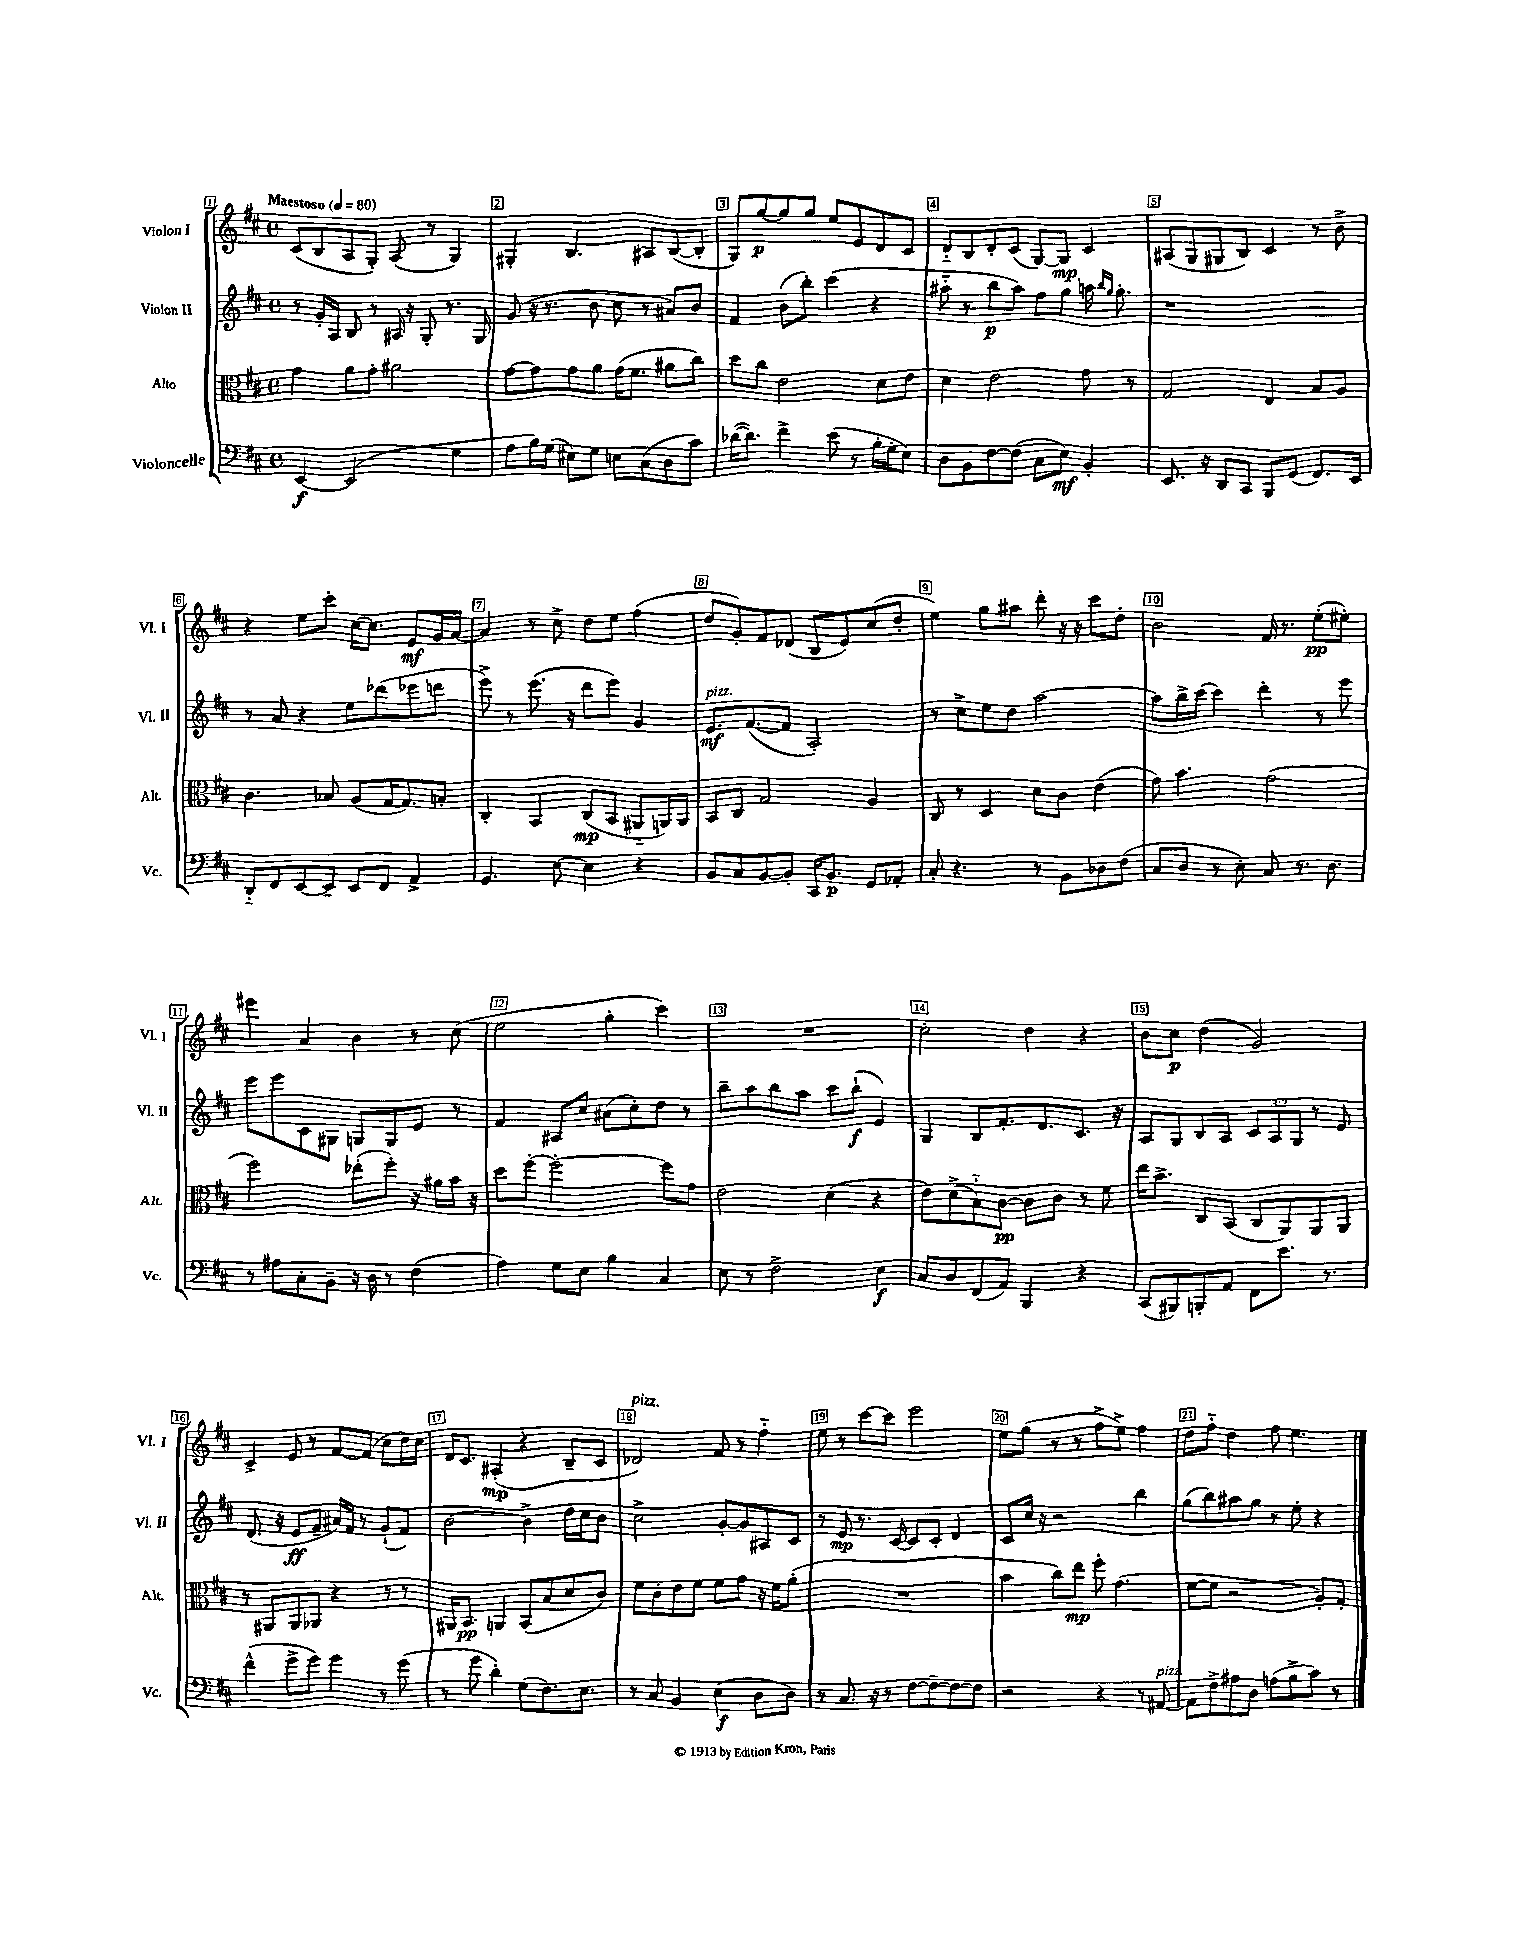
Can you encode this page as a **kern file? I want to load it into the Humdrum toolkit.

**kern	**dynam	**kern	**dynam	**kern	**dynam	**kern	**dynam
*part4	*part4	*part3	*part3	*part2	*part2	*part1	*part1
*staff4	*staff4	*staff3	*staff3	*staff2	*staff2	*staff1	*staff1
*I"Violoncelle	*	*I"Alto	*	*I"Violon II	*	*I"Violon I	*
*I'Vc.	*	*I'Alt.	*	*I'Vl. II	*	*I'Vl. I	*
*clefF4	*	*clefC3	*	*clefG2	*	*clefG2	*
*k[f#c#]	*	*k[f#c#]	*	*k[f#c#]	*	*k[f#c#]	*
*M4/4	*	*M4/4	*	*M4/4	*	*M4/4	*
*met(c)	*	*met(c)	*	*met(c)	*	*met(c)	*
*MM80	*	*MM80	*	*MM80	*	*MM80	*
=1	=1	=1	=1	=1	=1	=1	=1
!	!	!	!	!	!	!LO:TX:a:B:t=Maestoso	!
[4EE/	f	4g\	.	8r	.	(8c#/L	.
.	.	.	.	16g'/LL	.	8B/	.
.	.	.	.	16A/JJ	.	.	.
(2EE/]	.	8a\L	.	8B/	.	8A/	.
.	.	8g'\J	.	8r	.	8G'/J)	.
.	.	2a#X\	.	16A#X/	.	(8A/	.
.	.	.	.	16r	.	.	.
.	.	.	.	8G'/	.	8r	.
4G\	.	.	.	8.r	.	4G/)	.
.	.	.	.	16G/	.	.	.
=2	=2	=2	=2	=2	=2	=2	=2
8A\L	.	[8g\L	.	(8g/	.	4G#X'/	.
16B\L)	.	8g\]	.	16r	.	.	.
(16G\JJ	.	.	.	8.r	.	.	.
8E#X\L)	.	8g\	.	.	.	4.B/	.
8G\J	.	8a\J	.	8b\	.	.	.
8En\L	.	(16g\KL	.	8cc#\	.	.	.
.	.	8.f#\J	.	.	.	.	.
(8C#\	.	.	.	8r	.	8A#X/L	.
8D\	.	8a#X\L	.	8a#X/L)	.	([8B/	.
8c#\J)	.	8cc#\J)	.	8b/J	.	8B'/J]	.
=3	=3	=3	=3	=3	=3	=3	=3
([16d-X\KL	.	8dd\L	.	4f#/	.	8G/L)	.
8.d-\J])	.	.	.	.	.	.	.
.	.	8cc#\J	.	.	.	[8gg/	p
4f#^\	.	2e\	.	(8b\L	.	8gg/]	.
.	.	.	.	8bb'\J)	.	8gg/J	.
(8e\	.	.	.	(4ccc#\	.	8ee/L	.
8r	.	.	.	.	.	8e/	.
16B'\LL	.	8d\L	.	4r	.	8d/	.
16G'\J	.	.	.	.	.	.	.
8E\J)	.	8e\J	.	.	.	8c#/J	.
=4	=4	=4	=4	=4	=4	=4	=4
8D\L	.	4d\	.	8aa#X\	.	8d/L	.
8BB\	.	.	.	8r	.	8B/	.
[8F#\	.	2e\	.	8bb\L	p	8d'/	.
(8F#\J]	.	.	.	8aa#\J)	.	(8c#/J	.
8C#\L	.	.	.	8ff#\L	.	[8G/L)	.
8E\J)	mf	.	.	8gg\J	.	8G/J]	mp
4BB'/	.	8g\	.	16aan\	.	4c#/	.
.	.	.	.	16qqbb/LL	.	.	.
.	.	.	.	16qqgg/JJ	.	.	.
.	.	.	.	8.gg'\	.	.	.
.	.	8r	.	.	.	.	.
=5	=5	=5	=5	=5	=5	=5	=5
8.EE/	.	2G/	.	1r	.	(8A#X/L	.
.	.	.	.	.	.	8G/	.
16r	.	.	.	.	.	.	.
8DD/L	.	.	.	.	.	8G#X/	.
8CC#/J	.	.	.	.	.	8B/J)	.
8BBB/L	.	4E/	.	.	.	4c#/	.
(8GG/J	.	.	.	.	.	.	.
8.FF#/L)	.	8B/L	.	.	.	8r	.
.	.	8A/J	.	.	.	8b^\	.
16EE/Jk	.	.	.	.	.	.	.
!!LO:LB:g=z
=6	=6	=6	=6	=6	=6	=6	=6
8DD/L	.	4.c#\	.	8r	.	4r	.
8FF#/	.	.	.	8a/	.	.	.
[8EE/	.	.	.	4r	.	8ee\L	.
8EE~/J]	.	8B-X/	.	.	.	8ccc#'\J	.
8EE/L	.	(8A/L	.	8ee\L	.	[16cc#\KL	.
.	.	.	.	.	.	8.cc#\J]	.
8FF#/J	.	[16G/K	.	(8ddd-X\	.	.	.
.	.	8.G/])	.	.	.	.	.
4AA^/	.	.	.	8eee-X\	.	8e/L	mf
.	.	8Bn'/J	.	8dddn\J	.	16g/L	.
.	.	.	.	.	.	[16a/JJ	.
=7	=7	=7	=7	=7	=7	=7	=7
4.GG/	.	4C#'/	.	8eee^\)	.	4a/]	.
.	.	.	.	8r	.	.	.
.	.	4BB/	.	(8.eee\	.	8r	.
[8E\	.	.	.	.	.	8cc#^\	.
.	.	.	.	16r	.	.	.
4E\]	.	(8C#/L	mp	8ddd\L	.	8dd\L	.
.	.	8BB/J	.	8eee\J)	.	8ee\J	.
4r	.	8AA#X/L	.	4g/	.	(4ff#\	.
.	.	16AAn/L)	.	.	.	.	.
.	.	16AA/JJ	.	.	.	.	.
=8	=8	=8	=8	=8	=8	=8	=8
!	!	!	!	!LO:TX:a:i:t=pizz.	!	!	!
8BB/L	.	8BB/L	.	8.e/L	mf	8dd/L	.
8C#/	.	8C#/J	.	.	.	8g'/)	.
.	.	.	.	([8.f#/	.	.	.
[8BB/	.	2G/	.	.	.	8f#/	.
8BB'/J]	.	.	.	8f#/J]	.	(8d-X/J	.
16CC#/KL	.	.	.	2A'/)	.	8B/L	.
8.BB/J	p	.	.	.	.	.	.
.	.	.	.	.	.	8e/)	.
8GG/L	.	4A/	.	.	.	(8cc#/	.
8AA-X'/J	.	.	.	.	.	8dd'/J	.
=9	=9	=9	=9	=9	=9	=9	=9
8C#'/	.	8C#/	.	8r	.	4ee\)	.
4.r	.	8r	.	8cc#^\L	.	.	.
.	.	4D/	.	8ee\	.	8gg\L	.
.	.	.	.	8dd\J	.	8aa#X\J	.
8r	.	8d\L	.	[2aa\	.	8ddd'\	.
8BB\L	.	8c#\J	.	.	.	16r	.
.	.	.	.	.	.	16r	.
8D-X\	.	(4e\	.	.	.	8ccc#\L	.
(8F#\J	.	.	.	.	.	8dd'\J	.
=10	=10	=10	=10	=10	=10	=10	=10
8C#/L	.	8g\)	.	8aa\L]	.	2b\	.
8D/J	.	4.b\	.	16bb^\L	.	.	.
.	.	.	.	(16ccc#\JJ	.	.	.
8r	.	.	.	4ccc#\)	.	.	.
8E'\)	.	.	.	.	.	.	.
8C#/	.	(2g\	.	4ddd'\	.	16f#/	.
.	.	.	.	.	.	8.r	.
8.r	.	.	.	.	.	.	.
.	.	.	.	8r	.	(8ee'\L	pp
8.D\	.	.	.	.	.	.	.
.	.	.	.	8eee\	.	8ee#X'\J)	.
!!LO:LB:g=z
=11	=11	=11	=11	=11	=11	=11	=11
8r	.	2ff#\)	.	8eee\L	.	4eee#X\	.
8A#X\L	.	.	.	8eee\	.	.	.
8C#'\	.	.	.	8c#\	.	4a/	.
8BB~\J	.	.	.	8G#X\J	.	.	.
16r	.	(8ee-X'\L	.	8Gn/L	.	4b\	.
16D\	.	.	.	.	.	.	.
8r	.	8ff#'\J)	.	8G/	.	.	.
(4F#\	.	16r	.	8e/J	.	8r	.
.	.	16a#X\LL	.	.	.	.	.
.	.	16b\JJ	.	8r	.	(8cc#\	.
.	.	16r	.	.	.	.	.
=12	=12	=12	=12	=12	=12	=12	=12
4A\)	.	8dd\L	.	4f#/	.	2ee\	.
.	.	[8ff#'\J	.	.	.	.	.
8G\L	.	2ff#'\_	.	8A#X/L	.	.	.
8E\J	.	.	.	8cc#/J	.	.	.
4B\	.	.	.	(8a#X\L	.	4gg'\	.
.	.	.	.	8cc#'\)	.	.	.
4C#/	.	8ff#\L]	.	8dd\J	.	4ccc#\)	.
.	.	8g\J	.	8r	.	.	.
=13	=13	=13	=13	=13	=13	=13	=13
8E\	.	2e\	.	8bb~\L	.	1r	.
8r	.	.	.	8aa\	.	.	.
2F#^\	.	.	.	8bb\	.	.	.
.	.	.	.	8aa\J	.	.	.
.	.	(4d\	.	8ccc#\L	.	.	.
.	.	.	.	(8bb`\J	f	.	.
4E\	f	4r	.	4e/)	.	.	.
=14	=14	=14	=14	=14	=14	=14	=14
8C#/L	.	8e\L)	.	4G/	.	2cc#'\	.
8D/	.	(8d^\	.	.	.	.	.
(8FF#/	.	8B\)	.	8B/L	.	.	.
8AA/J)	.	[8c#\J	pp	8.f#'/	.	.	.
4BBB/	.	8c#\L]	.	.	.	4dd\	.
.	.	.	.	8.d/	.	.	.
.	.	8c#\J	.	.	.	.	.
4r	.	8r	.	8.c#/J	.	4r	.
.	.	8f#\	.	.	.	.	.
.	.	.	.	16r	.	.	.
=15	=15	=15	=15	=15	=15	=15	=15
(8CC#/L	.	16ee\KL	.	8A/L	.	8b\L	.
.	.	8.b^\J	.	.	.	.	.
8BBB#X/)	.	.	.	8G/	.	8cc#\J	p
8BBBn'/	.	8C#/L	.	8B/	.	(4dd\	.
8AA/J	.	(8BB/J	.	8A/J	.	.	.
8FF#\L	.	8C#/L	.	12c#/L	.	2g/)	.
.	.	.	.	12A/	.	.	.
8.e\J	.	8AA/)	.	.	.	.	.
.	.	.	.	12G/J	.	.	.
.	.	8AA/	.	8r	.	.	.
8.r	.	.	.	.	.	.	.
.	.	8AA/J	.	8e/	.	.	.
!!LO:LB:g=z
=16	=16	=16	=16	=16	=16	=16	=16
(4f#^^\	.	8r	.	(8.d/	.	4c#^/	.
.	.	8AA#X/L	.	.	.	.	.
.	.	.	.	16r	.	.	.
8g^\L	.	8AA#/	.	8e/L	ff	8e/	.
8g\J)	.	8AA-X/J	.	8f#~/J	.	8r	.
4g\	.	4r	.	16a#X/LL)	.	[8f#/L	.
.	.	.	.	16f#/JJ	.	.	.
.	.	.	.	8r	.	(8f#/J]	.
8r	.	8r	.	(8g`/L	.	8cc#\L	.
(8g\	.	8r	.	8f#/J)	.	16dd\L)	.
.	.	.	.	.	.	16cc#\JJ	.
=17	=17	=17	=17	=17	=17	=17	=17
8r	.	16AA#X/KL	.	[2b\	.	16d/KL	.
.	.	8.BB/J	pp	.	.	8.c#/J	.
8g\	.	.	.	.	.	.	.
4d'\)	.	4AAn/	.	.	.	(4A#X'/	mp
(8G\L	.	(8BB/L	.	4b^\]	.	4r	.
8.F#\)	.	8B/	.	.	.	.	.
.	.	8d/	.	16dd\LL	.	8B~/L	.
8.E\J	.	.	.	16cc#\J	.	.	.
.	.	8c#/J)	.	8b\J	.	8c#/J	.
=18	=18	=18	=18	=18	=18	=18	=18
!	!	!	!	!	!	!LO:TX:a:i:t=pizz.	!
8r	.	8f#\L	.	2cc#^\	.	2d-X/)	.
8C#/	.	8c#'\	.	.	.	.	.
4BB/	.	8e\	.	.	.	.	.
.	.	8f#\J	.	.	.	.	.
(4E\	f	8f#\L	.	[8g'/L	.	8f#/	.
.	.	8g\J	.	8g/]	.	8r	.
8D\L	.	16r	.	8A#X/	.	4ff#\	.
.	.	16f#\KL	.	.	.	.	.
8D\J)	.	(8a'\J	.	8c#/J	.	.	.
=19	=19	=19	=19	=19	=19	=19	=19
8r	.	1r	.	8r	.	8ee\	.
8.C#/	.	.	.	8e/	mp	8r	.
.	.	.	.	8.r	.	[8ccc#\L	.
16r	.	.	.	.	.	.	.
8r	.	.	.	.	.	8ccc#\J]	.
.	.	.	.	[16c#/	.	.	.
[8F#\L	.	.	.	8c#/L]	.	2eee\	.
8F#~\_	.	.	.	8c#'/J	.	.	.
8F#\_	.	.	.	4d/	.	.	.
8F#\J]	.	.	.	.	.	.	.
=20	=20	=20	=20	=20	=20	=20	=20
2r	.	4b\	.	8c#/L	.	8ee\L	.
.	.	.	.	16cc#/Jk	.	(8gg\J	.
.	.	.	.	16r	.	.	.
.	.	8cc#\L)	.	2r	.	8r	.
.	.	8ee\J	mp	.	.	8r	.
4r	.	8ff#'\	.	.	.	8ff#^\L	.
.	.	(4.g\	.	.	.	8ee^\J)	.
8r	.	.	.	4bb\	.	4ff#\	.
!LO:TX:a:i:t=pizz.	!	!	!	!	!	!	!
[8AA#X/	.	.	.	.	.	.	.
=21	=21	=21	=21	=21	=21	=21	=21
8AA#\L]	.	[8f#\L	.	(8gg\L	.	8dd\L	.
8F#^\	.	8f#\J]	.	8bb\)	.	8ff#\J	.
8A#X\	.	2r	.	8aa#X\	.	4dd\	.
8D\J	.	.	.	8gg\J	.	.	.
(8An\L	.	.	.	8r	.	8ff#\	.
8B^\	.	.	.	8ee'\	.	4.ee\	.
8c#\J)	.	8A'/L)	.	4r	.	.	.
8r	.	8G'/J	.	.	.	.	.
==	==	==	==	==	==	==	==
*-	*-	*-	*-	*-	*-	*-	*-
